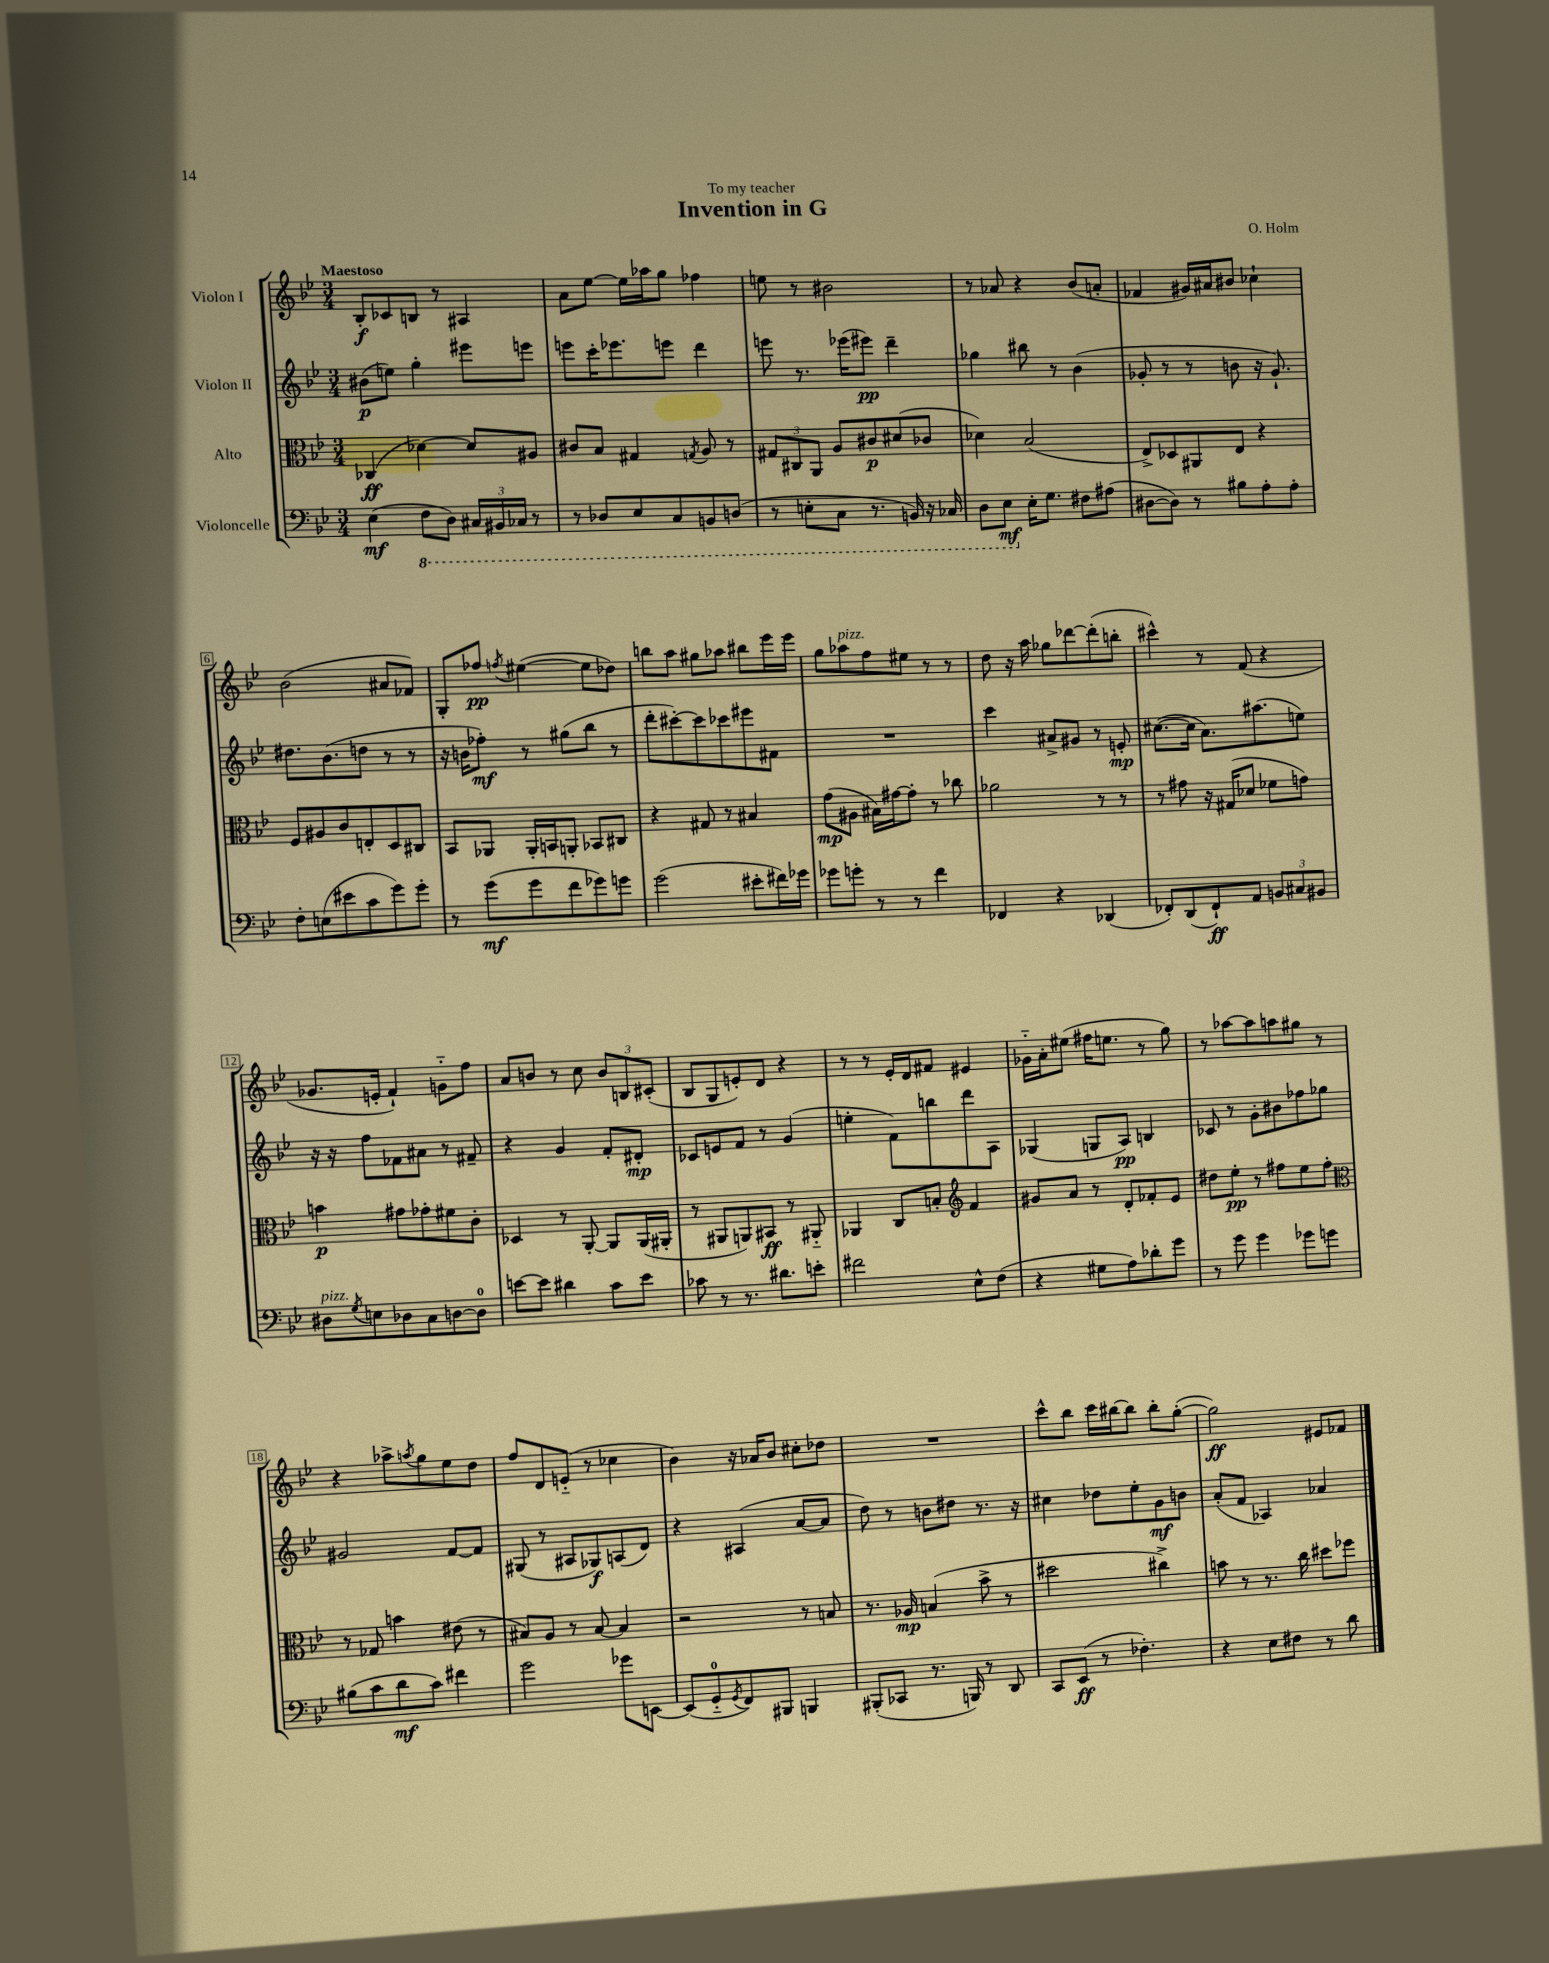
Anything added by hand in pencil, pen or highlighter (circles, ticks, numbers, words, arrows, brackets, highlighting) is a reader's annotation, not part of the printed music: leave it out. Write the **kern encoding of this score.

**kern	**dynam	**kern	**dynam	**kern	**dynam	**kern	**dynam
*part4	*part4	*part3	*part3	*part2	*part2	*part1	*part1
*staff4	*staff4	*staff3	*staff3	*staff2	*staff2	*staff1	*staff1
*I"Violoncelle	*	*I"Alto	*	*I"Violon II	*	*I"Violon I	*
*clefF4	*	*clefC3	*	*clefG2	*	*clefG2	*
*k[b-e-]	*	*k[b-e-]	*	*k[b-e-]	*	*k[b-e-]	*
*M3/4	*	*M3/4	*	*M3/4	*	*M3/4	*
=1	=1	=1	=1	=1	=1	=1	=1
!	!	!	!	!	!	!LO:TX:a:B:t=Maestoso	!
(4E-\	mf	(4C-X/	ff	(8b#X\L	p	8B-'/L	f
.	.	.	.	8een\J)	.	8c-X/	.
*8ba	*	*	*	*	*	*	*
8FF\L	.	[4d-X\)	.	4gg'\	.	8Bn/J	.
8DD\J)	.	.	.	.	.	8r	.
24CC#X/LL	.	8d-/L]	.	8eee#X\L	.	4A#X/	.
24BBB#X/	.	.	.	.	.	.	.
24CC-X/JJ	.	.	.	.	.	.	.
8r	.	8A#X/J	.	8eeen\J	.	.	.
=2	=2	=2	=2	=2	=2	=2	=2
8r	.	8c#X/L	.	8eeen\L	.	8a\L	.
8DD-X/L	.	8B-/J	.	16ccc'\K	.	[8ee-\J	.
.	.	.	.	8.eee-X\	.	.	.
8EE-/	.	4G#X/	.	.	.	16ee-\LL]	.
.	.	.	.	.	.	16aa-X\J	.
8CC/	.	.	.	8eeen\J	.	8gg\J	.
.	.	8qGn/	.	.	.	.	.
8BBBn/	.	8A/	.	4ddd\	.	4ff-X\	.
(8DDn/J	.	8r	.	.	.	.	.
=3	=3	=3	=3	=3	=3	=3	=3
8r	.	12G#X/L	.	8eeen\	.	8een\	.
.	.	12C#X/	.	.	.	.	.
8EEn'\L	.	.	.	8.r	.	8r	.
.	.	12AA/J	.	.	.	.	.
8CC\J	.	8A/L	.	.	.	2b#X\	.
.	.	.	.	(16eee-X\KL	.	.	.
8.r	.	8c#X/	p	8eee#X\J)	pp	.	.
.	.	(8d#X/	.	4ddd~\	.	.	.
16BBBn/)	.	.	.	.	.	.	.
16r	.	8c-X/J	.	.	.	.	.
16CC-X/	.	.	.	.	.	.	.
=4	=4	=4	=4	=4	=4	=4	=4
8DD\L	.	4d-X\)	.	4gg-X\	.	8r	.
8EE-\J	mf	.	.	.	.	8a-X/	.
*X8ba	*	*	*	*	*	*	*
16E-'\KL	.	(2B-/	.	8bb#X\	.	4r	.
8.G\J	.	.	.	.	.	.	.
.	.	.	.	8r	.	.	.
8F#X\L	.	.	.	(4b-\	.	(8b-/L	.
(8A#X\J	.	.	.	.	.	8an'/J	.
=5	=5	=5	=5	=5	=5	=5	=5
[8D#X\L	.	8E-^/L)	.	8g-X'/	.	4f-X/	.
8D#\J])	.	8D-X/	.	8r	.	.	.
8r	.	8AA#X/	.	8r	.	16g#X/LL)	.
.	.	.	.	.	.	16a#X/J	.
8B#X\L	.	8E-/J	.	8bn\	.	8b#X/J	.
8A'\	.	4r	.	16r	.	4cc-X`\	.
.	.	.	.	8.g-`/)	.	.	.
8A'\J	.	.	.	.	.	.	.
!!LO:LB:g=z
=6	=6	=6	=6	=6	=6	=6	=6
8F'\L	.	8F/L	.	8.dd#X\L	.	(2b-\	.
(8En\	.	8A#X/	.	.	.	.	.
.	.	.	.	(8.b-\	.	.	.
8e#X\	.	8c/	.	.	.	.	.
8c\	.	8En'/	.	8ddn\J	.	.	.
8g\)	.	8D/	.	8r	.	8a#X/L	.
8g'\J	.	8C#X/J	.	8r	.	8f-X/J)	.
=7	=7	=7	=7	=7	=7	=7	=7
8r	.	8BB-/L	.	16r	.	8G'/L	.
.	.	.	.	16bn\KL	.	.	.
(8g\L	mf	8AA-X/J	.	8ff-X'\J)	mf	8ff-X/J	pp
.	.	.	.	.	.	8qffn/	.
8g\	.	16AA-'/LL	.	8r	.	([4ee#X\	.
.	.	16BBn/J	.	.	.	.	.
8f\	.	8AAn'/J	.	(8gg#X\L	.	.	.
8g-X\)	.	8BB-X/L	.	8bb-\J	.	8ee#\L]	.
8gn\J	.	8C#X/J	.	8r	.	8dd-X\J)	.
=8	=8	=8	=8	=8	=8	=8	=8
(2g\	.	4r	.	8ddd'\L	.	8bbn\L	.
.	.	.	.	[8ccc#X'\)	.	8aa\J	.
.	.	8G#X/	.	8ccc#\]	.	8gg#X\L	.
.	.	8r	.	8ccc-X\	.	8aa-X\J	.
8e#X'\L	.	4B#X/	.	8eee#X\	.	8bb#X\L	.
16f#X\L)	.	.	.	8f#X\J	.	16eee-\L	.
16g-X\JJ	.	.	.	.	.	16eee-\JJ	.
=9	=9	=9	=9	=9	=9	=9	=9
8g-X\L	.	(8g\L	mp	2.r	.	8gg\L	.
!	!	!	!	!	!	!LO:TX:a:i:t=pizz.	!
8gn'\J	.	8A#X\J	.	.	.	8aa-X\	.
8r	.	16B#X\LL)	.	.	.	8ff\	.
.	.	[16g#X\J	.	.	.	.	.
8r	.	8g#'\J]	.	.	.	8ee#X\J	.
4f\	.	8r	.	.	.	8r	.
.	.	8cc-X\	.	.	.	8r	.
=10	=10	=10	=10	=10	=10	=10	=10
4FF-X/	.	2a-X\	.	4ccc\	.	8dd\	.
.	.	.	.	.	.	16r	.
.	.	.	.	.	.	16aa\	.
4r	.	.	.	8a#X^/L	.	8gg-X\L	.
.	.	.	.	8g#X/J	.	[8ddd-X\	.
(4DD-X/	.	8r	.	8r	.	(8ddd-'\]	.
.	.	8r	.	8en'/	mp	8bbn'\J	.
=11	=11	=11	=11	=11	=11	=11	=11
8FF-X'/L)	.	8r	.	([8.cc#X\L	.	4ccc#X^^\)	.
(8DD/	.	8g#X\	.	.	.	.	.
.	.	.	.	16cc#\Jk]	.	.	.
8FF-`/)	ff	16r	.	8.a\L)	.	8r	.
.	.	(16G#X/KL	.	.	.	.	.
8AA/J	.	8d-X/J	.	.	.	(8f/	.
.	.	.	.	(8.aa#X\	.	.	.
12BBn/L	.	8f-X\L	.	.	.	4r	.
12C#X/	.	.	.	.	.	.	.
.	.	8gn\J)	.	8een\J)	.	.	.
12BB#X/J	.	.	.	.	.	.	.
!!LO:LB:g=z
=12	=12	=12	=12	=12	=12	=12	=12
!LO:TX:a:i:t=pizz.	!	!	!	!	!	!	!
8D#X\L	.	4bn\	p	16r	.	8.g-X/L	.
.	.	.	.	16r	.	.	.
8qG/	.	.	.	.	.	.	.
8En\	.	.	.	8ff\L	.	.	.
.	.	.	.	.	.	16en'/Jk	.
8D-X\	.	8g#X\L	.	8f-X\	.	4f`/)	.
8C\	.	8g-X'\	.	8a#X\J	.	.	.
[8Dn\	.	8f#X\	.	8r	.	8gn\L	.
8D\J]	.	8c'\J	.	8f#X~/	.	8ff\J	.
=13	=13	=13	=13	=13	=13	=13	=13
[8en\L	.	4D-X/	.	4r	.	8a/L	.
8e\J]	.	.	.	.	.	8bn/J	.
4d#X\	.	8r	.	4g/	.	8r	.
.	.	[8AA'/	.	.	.	8cc\	.
8c\L	.	8AA/L]	.	8f'/L	.	12b/L	.
.	.	.	.	.	.	12Bn/	.
8e\J	.	(16AA/L	.	8d#X'/J	mp	.	.
.	.	.	.	.	.	(12c#X'/J	.
.	.	16AA#X'/JJ	.	.	.	.	.
=14	=14	=14	=14	=14	=14	=14	=14
8c-X\	.	8r	.	8c-X/L	.	8B-/L	.
8r	.	8AA#X/L	.	8en/	.	8G/	.
8.r	.	8AAn/)	.	8f/J	.	8en'/)	.
.	.	8BB#X/J	ff	8r	.	8d/J	.
8.d#X\L	.	.	.	.	.	.	.
.	.	8r	.	(4g/	.	4r	.
8en'\J	.	8AA#X/	.	.	.	.	.
=15	=15	=15	=15	=15	=15	=15	=15
2f#X\	.	4AA-X/	.	4een'\	.	8r	.
.	.	.	.	.	.	8r	.
.	.	8C/L	.	8f\L)	.	16e-'/LL	.
.	.	.	.	.	.	16d/J	.
.	.	8Bn'/J	.	8bbn\	.	8f#X/J	.
*	*	*clefG2	*	*	*	*	*
8E-^^\L	.	4f/	.	8ddd\	.	4e#X/	.
(8F\J	.	.	.	8A\J	.	.	.
=16	=16	=16	=16	=16	=16	=16	=16
4r	.	8g#X/L	.	(4G-X/	.	16g-X\LL	.
.	.	.	.	.	.	16a'\J	.
.	.	8a/J	.	.	.	(8ee#X\J	.
8G#X\L	.	8r	.	8Gn/L	.	16ff#X\KL	.
.	.	.	.	.	.	8.een\J	.
8A\)	.	8d'/L	.	8A/J)	pp	.	.
8d-X'\	.	8f-X'/	.	4Bn/	.	8r	.
8g\J	.	8e-/J	.	.	.	8gg\)	.
=17	=17	=17	=17	=17	=17	=17	=17
8r	.	8dd#X\L	.	8c-X/	.	8r	.
8g\	.	8ee-'\J	pp	8r	.	[8aa-X\L	.
4g\	.	8r	.	8g'\L	.	8aa-\]	.
.	.	8ff#X\L	.	8b#X\	.	8aan\	.
8g-X\L	.	8ee-\	.	8ff-X\	.	8gg#X\J	.
8gn\J	.	8ff#'\J	.	8gg-X\J	.	8r	.
!!LO:LB:g=z
=18	=18	=18	=18	=18	=18	=18	=18
*	*	*clefC3	*	*	*	*	*
(8B#X\L	.	8r	.	2g#X/	.	4r	.
8c\	.	8G-X/	.	.	.	.	.
8d\	mf	4bn\	.	.	.	8aa-X^\L	.
.	.	.	.	.	.	8qaan/	.
8c\J)	.	.	.	.	.	8gg\	.
4f#X\	.	(8e#X\	.	[8f/L	.	8ee-\	.
.	.	8r	.	8f/J]	.	8dd\J	.
=19	=19	=19	=19	=19	=19	=19	=19
2g\	.	8B#X/L)	.	(8G#X/	.	8ff/L	.
.	.	8A/J	.	8r	.	8d/	.
.	.	8r	.	8A#X/L	.	(8en/J	.
.	.	[8B#/	.	8G-X/)	f	8r	.
8g-X\L	.	4B#/]	.	(8An/	.	4cc-X\	.
[8EEn\J	.	.	.	8d/J)	.	.	.
=20	=20	=20	=20	=20	=20	=20	=20
(8EE/L]	.	2r	.	4r	.	4b-\)	.
8GG/	.	.	.	.	.	.	.
8qGG/	.	.	.	.	.	.	.
8FF/)	.	.	.	(4A#X/	.	16r	.
.	.	.	.	.	.	16a-X/KL	.
8BBB#X/J	.	.	.	.	.	8b-/J	.
4BBBn/	.	8r	.	[8a/L	.	8cc#X'\L	.
.	.	8Bn/	.	8a/J]	.	8dd-X\J	.
=21	=21	=21	=21	=21	=21	=21	=21
(8BBB#X'/L	.	8.r	.	8dd\)	.	2.r	.
8CC-X/J	.	.	.	8r	.	.	.
.	.	16A-X/	mp	.	.	.	.
8.r	.	(4Bn/	.	8bn\L	.	.	.
.	.	.	.	8dd#X\J	.	.	.
16BBBn/)	.	.	.	.	.	.	.
8r	.	8b-^\	.	8.r	.	.	.
8DD/	.	8r	.	.	.	.	.
.	.	.	.	16r	.	.	.
=22	=22	=22	=22	=22	=22	=22	=22
8CC/L	.	2dd#X\	.	4cc#X\	.	8ccc^^\L	.
(8EE-/J	ff	.	.	.	.	8bb-\J	.
8r	.	.	.	8dd-X\L	.	16ccc\LL	.
.	.	.	.	.	.	[16bb#X\J	.
4.F-X'\)	.	.	.	8ee-'\	.	8bb#\J]	.
.	.	4cc#X^\)	.	8g\	mf	8bb#'\L	.
.	.	.	.	8bn\J	.	([8gg'\J	.
=23	=23	=23	=23	=23	=23	=23	=23
4r	.	8bn\	.	(8a'/L	.	2gg\])	ff
.	.	8r	.	8f/J	.	.	.
8E-\L	.	8.r	.	4A-X/)	.	.	.
8F#X\J	.	.	.	.	.	.	.
.	.	16cc\	.	.	.	.	.
8r	.	8dd#X\L	.	4a-X/	.	8e#X/L	.
8d\	.	8ff-X\J	.	.	.	8f-X/J	.
==	==	==	==	==	==	==	==
*-	*-	*-	*-	*-	*-	*-	*-
